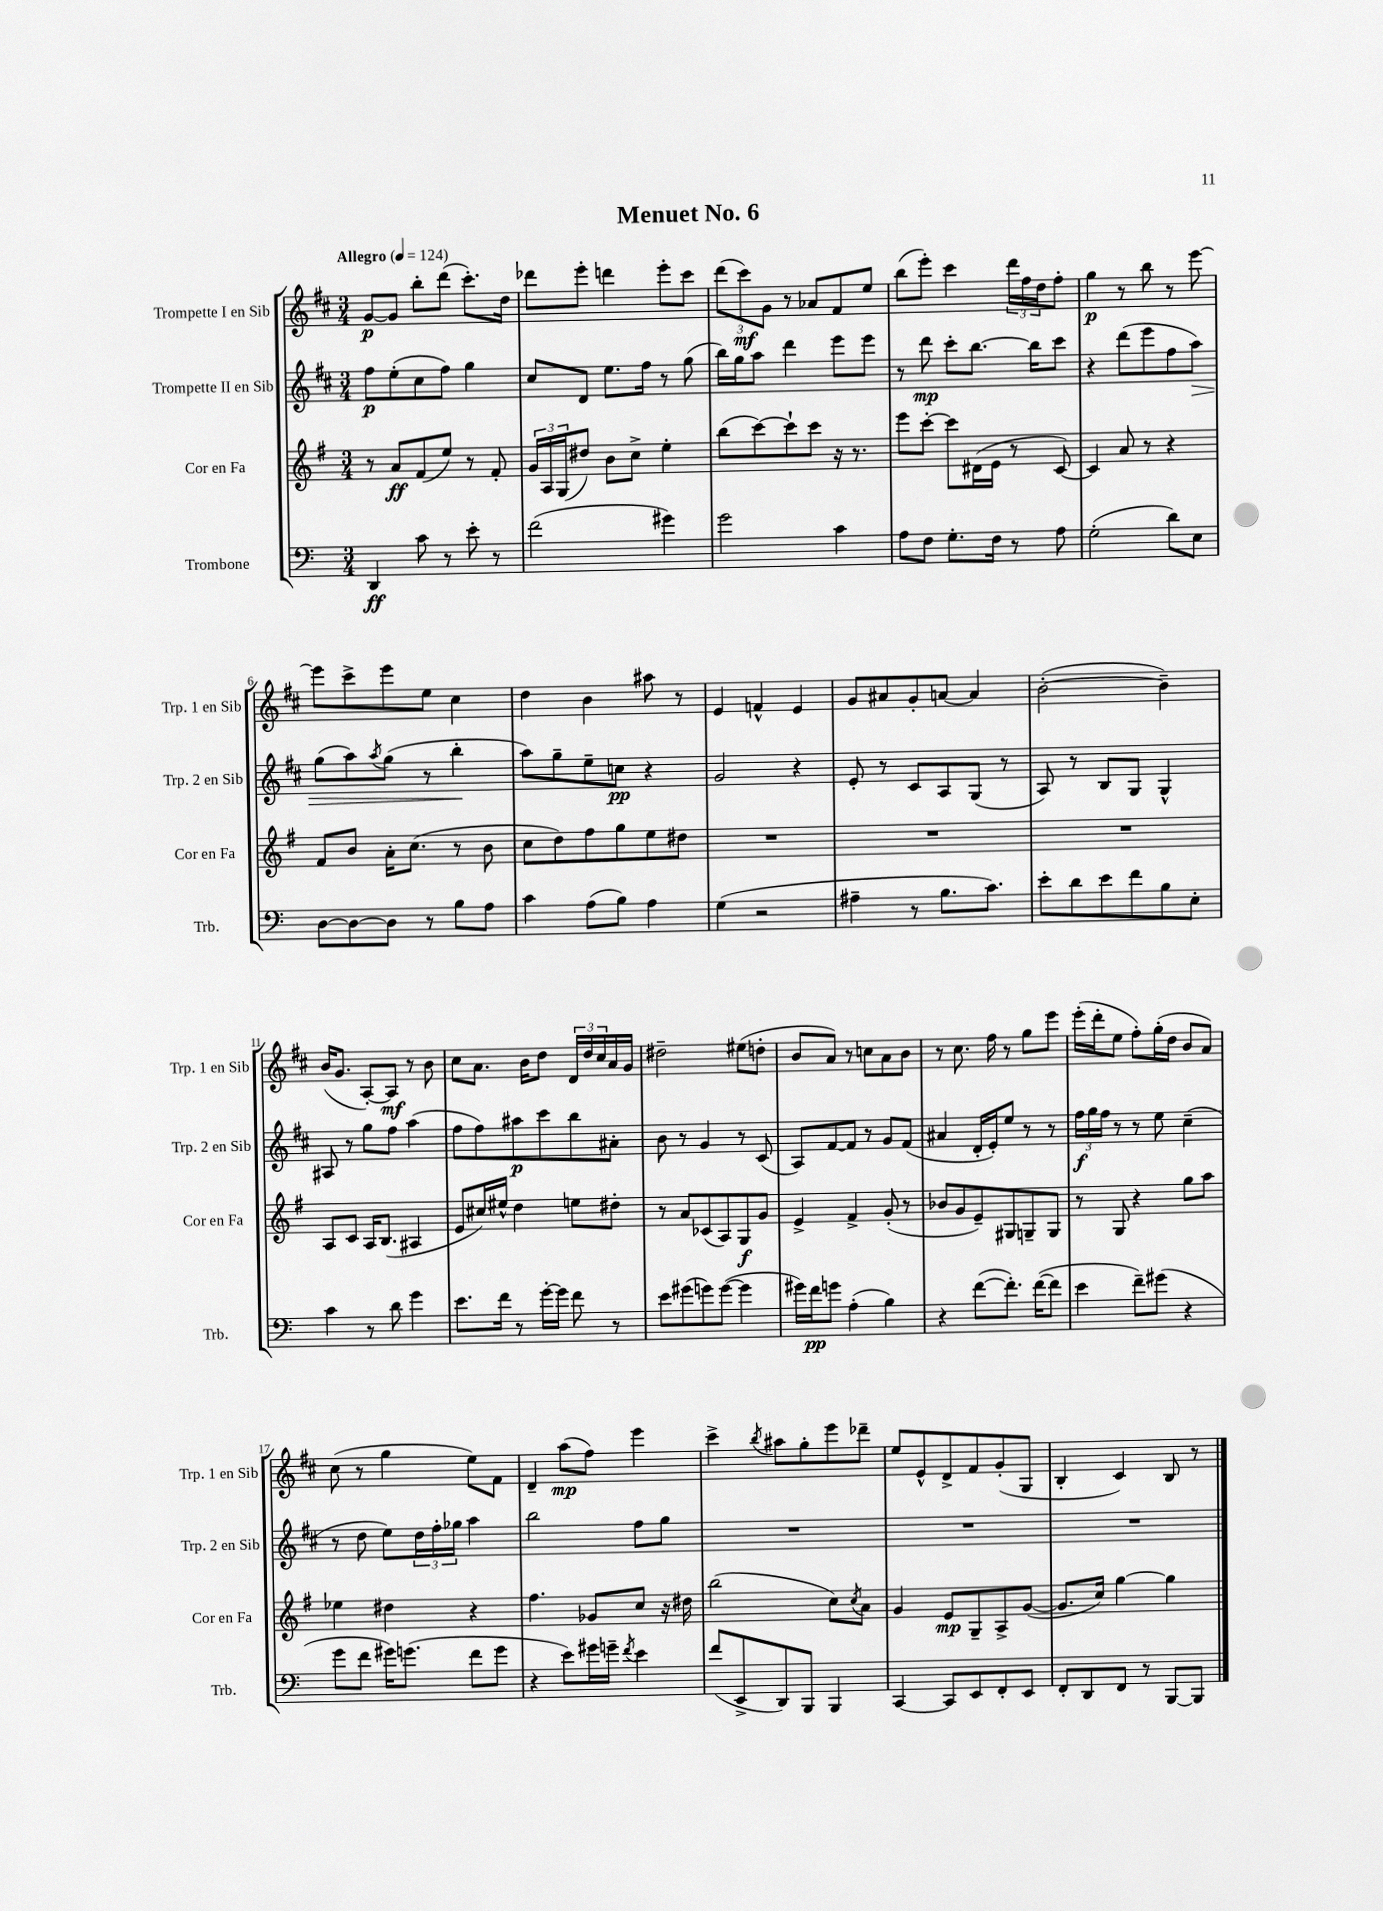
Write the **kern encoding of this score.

**kern	**dynam	**kern	**dynam	**kern	**dynam	**kern	**dynam
*part4	*part4	*part3	*part3	*part2	*part2	*part1	*part1
*staff4	*staff4	*staff3	*staff3	*staff2	*staff2	*staff1	*staff1
*I"Trombone	*	*I"Cor en Fa	*	*I"Trompette II en Sib	*	*I"Trompette I en Sib	*
*I'Trb.	*	*I'Cor en Fa	*	*I'Trp. 2 en Sib	*	*I'Trp. 1 en Sib	*
*clefF4	*	*clefG2	*	*clefG2	*	*clefG2	*
*k[]	*	*k[f#]	*	*k[f#c#]	*	*k[f#c#]	*
*M3/4	*	*M3/4	*	*M3/4	*	*M3/4	*
*MM124	*	*MM124	*	*MM124	*	*MM124	*
=1	=1	=1	=1	=1	=1	=1	=1
!	!	!	!	!	!	!LO:TX:a:B:t=Allegro	!
4DD/	ff	8r	.	8ff#\L	p	[8g/L	p
.	.	8a/L	ff	(8ee'\	.	8g/J]	.
8c\	.	(8f#/	.	8cc#\	.	8bb'\L	.
8r	.	8ee/J)	.	8ff#\J)	.	(8ddd\J	.
8e'\	.	8r	.	4gg\	.	8.ccc#'\L)	.
8r	.	8f#'/	.	.	.	.	.
.	.	.	.	.	.	16dd\Jk	.
=2	=2	=2	=2	=2	=2	=2	=2
(2f\	.	24g/LL	.	8cc#/L	.	8ddd-X\L	.
.	.	24A/	.	.	.	.	.
.	.	(24G/J	.	.	.	.	.
.	.	8dd#X/J)	.	8d/J	.	8eee'\J	.
.	.	8b\L	.	8.ee\L	.	4dddn\	.
.	.	8cc^\J	.	.	.	.	.
.	.	.	.	16ff#\Jk	.	.	.
4g#X\)	.	4ee'\	.	8r	.	8eee'\L	.
.	.	.	.	(8gg\	.	8ccc#\J	.
=3	=3	=3	=3	=3	=3	=3	=3
2g\	.	(8bb\L	.	16bb\LL)	.	(12ddd\L	.
.	.	.	.	16gg\J	.	.	.
.	.	.	.	.	.	12ccc#\)	mf
.	.	[8ccc\)	.	8aa\J	.	.	.
.	.	.	.	.	.	12g\J	.
.	.	8ccc`\]	.	4ddd\	.	8r	.
.	.	8ccc\J	.	.	.	8a-X/L	.
4c\	.	16r	.	8eee\L	.	8f#/	.
.	.	8.r	.	.	.	.	.
.	.	.	.	8eee\J	.	8ee/J	.
=4	=4	=4	=4	=4	=4	=4	=4
8A\L	.	8eee\L	.	8r	.	(8bb\L	.
8F\J	.	[8ccc'\J	.	8ddd\	mp	8eee'\J)	.
8.G'\L	.	8ccc\L]	.	8ccc#'\L	.	4ccc#\	.
.	.	(16d#X\L	.	[8.bb\J	.	.	.
16F\Jk	.	16e\JJ	.	.	.	.	.
8r	.	8r	.	.	.	24ddd\LL	.
.	.	.	.	.	.	24ff#\	.
.	.	.	.	16bb\KL]	.	.	.
.	.	.	.	.	.	24dd\J	.
8A\	.	[8c/)	.	8ccc#\J	.	8ff#'\J	.
=5	=5	=5	=5	=5	=5	=5	=5
(2G'\	.	4c/]	.	4r	.	4gg\	p
.	.	8a/	.	(8ddd\L	.	8r	.
.	.	8r	.	8eee\	.	8bb\	.
8d\L)	.	4r	.	8ff#\	.	8r	.
!	!	!	!	!	!LO:HP:b	!	!
8E\J	.	.	.	8aa\J)	>	[8eee\	.
!!LO:LB:g=z
=6	=6	=6	=6	=6	=6	=6	=6
[8D\L	.	8f#/L	.	(8gg\L	.	8eee\L]	.
8D\_	.	8b/J	.	8aa\)	.	8ccc#^\	.
.	.	.	.	8qaa/	.	.	.
8D\J]	.	16a'\KL	.	(8gg\J	.	8eee\	.
.	.	(8.cc\J	.	.	.	.	.
8r	.	.	.	8r	.	8ee\J	.
8B\L	.	8r	.	4bb'\	.	4cc#\	.
8A\J	.	8b\	.	.	.	.	.
.	.	.	.	.	]	.	.
=7	=7	=7	=7	=7	=7	=7	=7
4c\	.	8cc\L	.	8aa\L)	.	4dd\	.
.	.	8dd\)	.	8gg~\	.	.	.
(8A\L	.	8ff#\	.	8ee~\	.	4b\	.
8B\J)	.	8gg\	.	8ccn\J	pp	.	.
4A\	.	8ee\	.	4r	.	8aa#X\	.
.	.	8dd#X\J	.	.	.	8r	.
=8	=8	=8	=8	=8	=8	=8	=8
(4G\	.	2.r	.	2g/	.	4e/	.
2r	.	.	.	.	.	4fn^^/	.
.	.	.	.	4r	.	4e/	.
=9	=9	=9	=9	=9	=9	=9	=9
4A#X~\	.	2.r	.	8e'/	.	8g/L	.
.	.	.	.	8r	.	8a#X/	.
8r	.	.	.	8c#/L	.	8g'/	.
8.B\L	.	.	.	8A/	.	[8an/J	.
.	.	.	.	(8G/J	.	4a/]	.
8.c\J)	.	.	.	.	.	.	.
.	.	.	.	8r	.	.	.
=10	=10	=10	=10	=10	=10	=10	=10
8e'\L	.	2.r	.	8A/)	.	([2b'\	.
8d\	.	.	.	8r	.	.	.
8e\	.	.	.	8B/L	.	.	.
8f\	.	.	.	8G/J	.	.	.
8B\	.	.	.	4G^^/	.	4b~\])	.
8E'\J	.	.	.	.	.	.	.
!!LO:LB:g=z
=11	=11	=11	=11	=11	=11	=11	=11
4c\	.	8A/L	.	8A#X/	.	(16b/KL	.
.	.	.	.	.	.	8.g/J	.
.	.	8c/J	.	8r	.	.	.
8r	.	16A/KL	.	8gg\L	.	[8A'/L)	.
.	.	(8.B/J	.	.	.	.	.
8d\	.	.	.	8ff#\J	.	8A/J]	mf
4g\	.	4A#X/	.	(4aa\	.	8r	.
.	.	.	.	.	.	8b\	.
=12	=12	=12	=12	=12	=12	=12	=12
8.e\L	.	8e/L	.	8ff#\L	.	8cc#\L	.
.	.	16cc#X/L)	.	8ff#\)	.	8.a\J	.
16f\Jk	.	16ee#X^^/JJ	.	.	.	.	.
8r	.	4dd\	.	8aa#X\	p	.	.
.	.	.	.	.	.	16b\KL	.
[16g'\LL	.	.	.	8ccc#\	.	8dd\J	.
16g\JJ]	.	.	.	.	.	.	.
8f\	.	8een\L	.	8bb\	.	24d/LL	.
.	.	.	.	.	.	24dd/	.
.	.	.	.	.	.	24cc#/	.
8r	.	8dd#X'\J	.	8a#X'\J	.	16a/	.
.	.	.	.	.	.	16g/JJ	.
=13	=13	=13	=13	=13	=13	=13	=13
8e\L	.	8r	.	8b\	.	2dd#X~\	.
(8g#X\	.	8a/L	.	8r	.	.	.
8gn\)	.	(8c-X/	.	4g/	.	.	.
([8g\J	.	8A/)	.	.	.	.	.
4g\]	.	8G/	f	8r	.	(8ee#X\L	.
.	.	8g/J	.	(8c#/	.	8ddn'\J	.
=14	=14	=14	=14	=14	=14	=14	=14
16g#X\LL)	.	4e^/	.	8A/L)	.	8b/L	.
16f\J	pp	.	.	.	.	.	.
8gn\J	.	.	.	[8f#/	.	8a/J)	.
(4A'\	.	4f#^/	.	8f#/J]	.	8r	.
.	.	.	.	8r	.	8ccn\L	.
4B\)	.	(8g'/	.	8g/L	.	8a\	.
.	.	8r	.	(8f#/J	.	8b\J	.
=15	=15	=15	=15	=15	=15	=15	=15
4r	.	8b-X/L	.	4a#X/	.	8r	.
.	.	8g/	.	.	.	8.cc#\	.
([8f\L	.	8e~/)	.	16d'/LL	.	.	.
.	.	.	.	16e'/J)	.	16ff#\	.
8.f'\J])	.	8G#X/	.	8ee/J	.	8r	.
.	.	8Gn~/	.	8r	.	8gg\L	.
([16f\KL	.	.	.	.	.	.	.
8f\J]	.	8G/J	.	8r	.	8eee\J	.
=16	=16	=16	=16	=16	=16	=16	=16
4e\	.	8r	.	24ff#\LL	f	(16eee'\LL	.
.	.	.	.	24gg\	.	.	.
.	.	.	.	.	.	16ddd'\J	.
.	.	.	.	24ff#\JJ	.	.	.
.	.	8G/	.	8r	.	8ee\J	.
8f~\L)	.	4r	.	8r	.	8ff#'\L)	.
(8g#X\J	.	.	.	8ee\	.	(16gg'\L	.
.	.	.	.	.	.	16dd\JJ	.
4r	.	8gg\L	.	(4cc#~\	.	8b/L	.
.	.	8aa\J	.	.	.	8a/J)	.
!!LO:LB:g=z
=17	=17	=17	=17	=17	=17	=17	=17
8g\L	.	4ee-X\	.	8r	.	(8cc#\	.
8f\J	.	.	.	8dd\	.	8r	.
16g#X\KL)	.	4dd#X\	.	8ee\L)	.	4gg\	.
(8.gn\J	.	.	.	.	.	.	.
.	.	.	.	24dd\L	.	.	.
.	.	.	.	24ff#'\	.	.	.
.	.	.	.	24gg-X\JJ	.	.	.
8f\L	.	4r	.	4aa\	.	8ee\L)	.
8g\J	.	.	.	.	.	8f#\J	.
=18	=18	=18	=18	=18	=18	=18	=18
4r	.	4.ff#\	.	2bb\	.	4d~/	.
8e\L)	.	.	.	.	.	(8aa\L	mp
16g#X\L	.	8g-X/L	.	.	.	8ff#\J)	.
16gn~\JJ	.	.	.	.	.	.	.
8qf/	.	.	.	.	.	.	.
4e\	.	8cc/J	.	8ff#\L	.	4eee\	.
.	.	16r	.	8gg\J	.	.	.
.	.	16dd#X\	.	.	.	.	.
=19	=19	=19	=19	=19	=19	=19	=19
(8f/L	.	(2bb\	.	2.r	.	4ccc#^\	.
8EE^/	.	.	.	.	.	.	.
.	.	.	.	.	.	8qbb/	.
8DD/)	.	.	.	.	.	8aa#X\L	.
8BBB/J	.	.	.	.	.	8gg'\	.
4BBB/	.	8cc\L)	.	.	.	8eee\	.
.	.	8qcc/	.	.	.	.	.
.	.	8a\J	.	.	.	8ddd-X~\J	.
=20	=20	=20	=20	=20	=20	=20	=20
[4CC/	.	4g/	.	2.r	.	8ee/L	.
.	.	.	.	.	.	8e^^/	.
8CC/L]	.	8e/L	mp	.	.	8d^/	.
8EE/	.	8G~/	.	.	.	8f#/	.
8FF'/	.	8A^/	.	.	.	(8g'/	.
8EE/J	.	([8g/J	.	.	.	8G/J	.
=21	=21	=21	=21	=21	=21	=21	=21
8FF'/L	.	8.g/L]	.	2.r	.	4B'/	.
8DD/	.	.	.	.	.	.	.
.	.	16cc/Jk)	.	.	.	.	.
8FF/J	.	[4gg\	.	.	.	4c#/)	.
8r	.	.	.	.	.	.	.
[8BBB/L	.	4gg\]	.	.	.	8B/	.
8BBB/J]	.	.	.	.	.	8r	.
==	==	==	==	==	==	==	==
*-	*-	*-	*-	*-	*-	*-	*-
